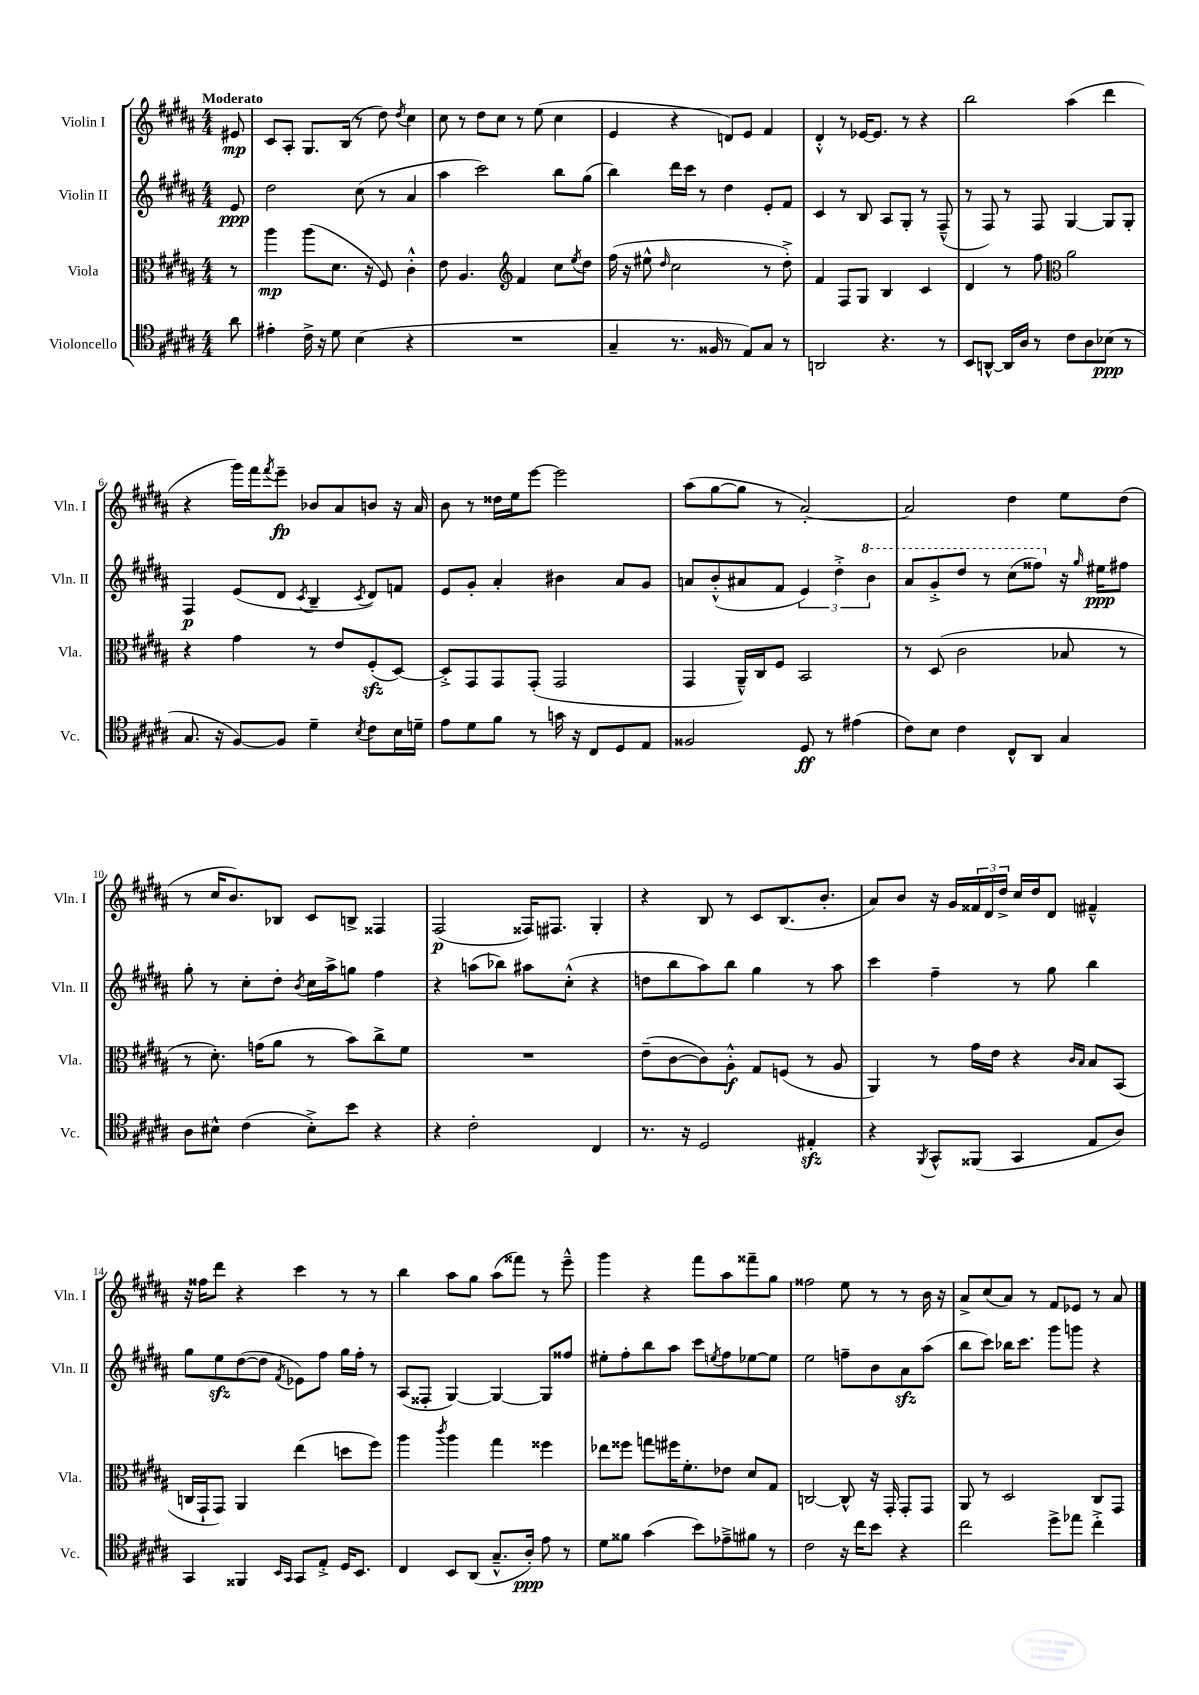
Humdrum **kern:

**kern	**dynam	**kern	**dynam	**kern	**dynam	**kern	**dynam
*part4	*part4	*part3	*part3	*part2	*part2	*part1	*part1
*staff4	*staff4	*staff3	*staff3	*staff2	*staff2	*staff1	*staff1
*I"Violoncello	*	*I"Viola	*	*I"Violin II	*	*I"Violin I	*
*I'Vc.	*	*I'Vla.	*	*I'Vln. II	*	*I'Vln. I	*
*clefC4	*	*clefC3	*	*clefG2	*	*clefG2	*
*k[f#c#g#d#a#]	*	*k[f#c#g#d#a#]	*	*k[f#c#g#d#a#]	*	*k[f#c#g#d#a#]	*
*M4/4	*	*M4/4	*	*M4/4	*	*M4/4	*
=	=	=	=	=	=	=	=
!	!	!	!	!	!	!LO:TX:a:B:t=Moderato	!
8a#\	.	8r	.	8e/	ppp	8e#X/	mp
=1	=1	=1	=1	=1	=1	=1	=1
4e#X'\	.	4aa#\	mp	2dd#\	.	8c#/L	.
.	.	.	.	.	.	8A#'/J	.
16c#^\	.	(8aa#\L	.	.	.	8.G#/L	.
16r	.	.	.	.	.	.	.
8d#\	.	8.d#\J	.	.	.	.	.
.	.	.	.	.	.	(16B/Jk	.
(4B\	.	.	.	(8cc#\	.	8r	.
.	.	16r	.	.	.	.	.
.	.	8F#/)	.	8r	.	8dd#\)	.
.	.	.	.	.	.	8qdd#/	.
4r	.	4c#'^^\	.	4a#/	.	4cc#\	.
=2	=2	=2	=2	=2	=2	=2	=2
1r	.	8e\	.	4aa#\	.	8cc#\	.
.	.	4.A#/	.	.	.	8r	.
.	.	.	.	2ccc#\)	.	8dd#\L	.
.	.	.	.	.	.	8cc#\J	.
*	*	*clefG2	*	*	*	*	*
.	.	4f#/	.	.	.	8r	.
.	.	.	.	.	.	(8ee\	.
.	.	8cc#\L	.	8bb\L	.	4cc#\	.
.	.	8qee/	.	.	.	.	.
.	.	8dd#\J	.	(8gg#\J	.	.	.
=3	=3	=3	=3	=3	=3	=3	=3
4G#~/	.	(16ff#\	.	4bb\)	.	4e/	.
.	.	16r	.	.	.	.	.
.	.	8ee#X^^\	.	.	.	.	.
.	.	16qqdd#/	.	.	.	.	.
8.r	.	2cc#\	.	16ddd#\LL	.	4r	.
.	.	.	.	16ccc#\JJ	.	.	.
.	.	.	.	8r	.	.	.
16F##X/	.	.	.	.	.	.	.
8r	.	.	.	4dd#\	.	8dn/L)	.
8E/L)	.	.	.	.	.	8e/J	.
8G#/J	.	8r	.	8e'/L	.	4f#/	.
8r	.	8dd#'^\)	.	8f#/J	.	.	.
=4	=4	=4	=4	=4	=4	=4	=4
2AAn/	.	4f#/	.	4c#/	.	4d#'^^/	.
.	.	8F#/L	.	8r	.	8r	.
.	.	8G#/J	.	8B/	.	[16e-X/KL	.
.	.	.	.	.	.	8.e-/J]	.
4.r	.	4B/	.	8A#/L	.	.	.
.	.	.	.	8G#'/J	.	8r	.
.	.	4c#/	.	8r	.	4r	.
8r	.	.	.	(8F#~^^/	.	.	.
=5	=5	=5	=5	=5	=5	=5	=5
8BB/L	.	4d#/	.	8r	.	2bb\	.
[8AAn^^/J	.	.	.	8F#/)	.	.	.
16AA/LL]	.	8r	.	8r	.	.	.
16A#/JJ	.	.	.	.	.	.	.
8r	.	8ff#\	.	8F#/	.	.	.
*	*	*clefC3	*	*	*	*	*
8c#\L	.	2a#\	.	[4G#/	.	(4aa#\	.
8A#\	.	.	.	.	.	.	.
(8B-X\J	ppp	.	.	8G#/L]	.	4ddd#\	.
8r	.	.	.	8G#'/J	.	.	.
!!LO:LB:g=z
=6	=6	=6	=6	=6	=6	=6	=6
8.G#/	.	4r	.	4F#/	p	4r	.
16r	.	.	.	.	.	.	.
[8F#/L)	.	4g#\	.	(8e/L	.	16ggg#\LL)	.
.	.	.	.	.	.	16fff#\J	.
.	.	.	.	.	.	8qfff#/	.
8F#/J]	.	.	.	8d#/J	.	8eee~\J	fp
.	.	.	.	8qc#/	.	.	.
4d#~\	.	8r	.	4B~/	.	8b-X/L	.
.	.	8e/L	.	.	.	8a#/	.
8qB/	.	.	.	8qc#/	.	.	.
8c#\L	.	(8F#zz'/	.	8d#/L)	.	8bn/J	.
16B\L	.	[8D#/J)	.	8fn/J	.	16r	.
16dn~\JJ	.	.	.	.	.	16a#/	.
=7	=7	=7	=7	=7	=7	=7	=7
8e\L	.	8D#'^/L]	.	8e/L	.	8b\	.
8d#\	.	8GG#/	.	8g#'/J	.	8r	.
8f#\J	.	8GG#/	.	4a#'/	.	16dd##X\LL	.
.	.	.	.	.	.	16ee\J	.
8r	.	(8GG#'/J	.	.	.	[8eee\J	.
16gn\	.	2GG#/	.	4b#X\	.	2eee\]	.
16r	.	.	.	.	.	.	.
8C#/L	.	.	.	.	.	.	.
8D#/	.	.	.	8a#/L	.	.	.
8E/J	.	.	.	8g#/J	.	.	.
=8	=8	=8	=8	=8	=8	=8	=8
2F##X/	.	4GG#/	.	8an/L	.	(8aa#\L	.
.	.	.	.	(8b'^^/	.	[8gg#\	.
.	.	16AA#~^^/LL)	.	8a#X/	.	8gg#\J]	.
.	.	16C#/J	.	.	.	.	.
.	.	8F#/J	.	8f#/J	.	8r	.
8D#/	ff	2BB/	.	6e/)	.	[2a#'/)	.
8r	.	.	.	.	.	.	.
.	.	.	.	6dd#'^\	.	.	.
(4e#X\	.	.	.	.	.	.	.
*	*	*	*	*8va	*	*	*
.	.	.	.	6bb\	.	.	.
=9	=9	=9	=9	=9	=9	=9	=9
8c#\L)	.	8r	.	8aa#/L	.	2a#/]	.
8B\J	.	(8D#/	.	8gg#'^/	.	.	.
4c#\	.	2c#\	.	8ddd#/J	.	.	.
.	.	.	.	8r	.	.	.
8C#^^/L	.	.	.	(8ccc#\L	.	4dd#\	.
8AA#/J	.	.	.	8fff##X\J)	.	.	.
*	*	*	*	*X8va	*	*	*
4G#/	.	8B-X/	.	16r	.	8ee\L	.
.	.	.	.	16qqgg#/	.	.	.
.	.	.	.	16ee#X\KL	ppp	.	.
.	.	8r	.	8ff#X\J	.	(8dd#\J	.
!!LO:LB:g=z
=10	=10	=10	=10	=10	=10	=10	=10
8A#\L	.	8r	.	8gg#'\	.	8r	.
8B#X^^\J	.	8.d#'\)	.	8r	.	16cc#/KL	.
.	.	.	.	.	.	8.b/)	.
(4c#\	.	.	.	8cc#'\L	.	.	.
.	.	(16gn\KL	.	.	.	.	.
.	.	8a#\J	.	8dd#'\J	.	8B-X/J	.
.	.	.	.	8qb/	.	.	.
8B#'^\L)	.	8r	.	16cc#\LL	.	8c#/L	.
.	.	.	.	16aa#^\J	.	.	.
8b\J	.	8b\L)	.	8ggn\J	.	8Bn^/J	.
4r	.	8cc#^\	.	4ff#\	.	4F##X/	.
.	.	8f#\J	.	.	.	.	.
=11	=11	=11	=11	=11	=11	=11	=11
4r	.	1r	.	4r	.	(2F#/	p
2c#'\	.	.	.	(8aan\L	.	.	.
.	.	.	.	8bb-X\J)	.	.	.
.	.	.	.	8aa#X\L	.	16F##X/KL)	.
.	.	.	.	.	.	8.F#X/J	.
.	.	.	.	(8cc#'^^\J	.	.	.
4C#/	.	.	.	4r	.	4G#'/	.
=12	=12	=12	=12	=12	=12	=12	=12
8.r	.	(8e~\L	.	8ddn\L	.	4r	.
.	.	[8c#\	.	8bb\	.	.	.
16r	.	.	.	.	.	.	.
2D#/	.	8c#\])	.	8aa#\)	.	8B/	.
.	.	8A#'^^\J	f	8bb\J	.	8r	.
.	.	8G#/L	.	4gg#\	.	8c#/L	.
.	.	(8Fn/J	.	.	.	(8.B/	.
4E#Xzz'/	.	8r	.	8r	.	.	.
.	.	.	.	.	.	8.b'/J	.
.	.	8A#/	.	8aa#\	.	.	.
=13	=13	=13	=13	=13	=13	=13	=13
4r	.	4AA#/)	.	4ccc#\	.	8a#/L)	.
.	.	.	.	.	.	8b/J	.
8qFF#/	.	.	.	.	.	.	.
8GG#^^/L	.	8r	.	4ff#~\	.	16r	.
.	.	.	.	.	.	16g#/LL	.
(8FF##X/J	.	16g#\LL	.	.	.	24f##X/	.
.	.	.	.	.	.	24d#/	.
.	.	16e\JJ	.	.	.	.	.
.	.	.	.	.	.	24dd#^/JJ	.
4GG#/	.	4r	.	8r	.	16cc#/LL	.
.	.	.	.	.	.	16dd#/J	.
.	.	.	.	8gg#\	.	8d#/J	.
.	.	16qqc#/LL	.	.	.	.	.
.	.	16qqB/JJ	.	.	.	.	.
8E/L	.	8B/L	.	4bb\	.	4f#X~^^/	.
8A#/J)	.	(8BB/J	.	.	.	.	.
!!LO:LB:g=z
=14	=14	=14	=14	=14	=14	=14	=14
4GG#/	.	16Cn/LL	.	8gg#\L	.	16r	.
.	.	16GG#`/J	.	.	.	16ff##X\KL	.
.	.	8GG#/J)	.	8eezz\	.	8ddd#\J	.
4FF##X/	.	4AA#/	.	([8dd#\	.	4r	.
.	.	.	.	8dd#\J]	.	.	.
16qqBB/LL	.	.	.	.	.	.	.
16qqGG#/JJ	.	.	.	8qf#/	.	.	.
8GG#/L	.	(4ee\	.	8e-X\L)	.	4ccc#\	.
8E'^/J	.	.	.	8ff#\J	.	.	.
16D#/KL	.	8ddn\L	.	16gg#\LL	.	8r	.
8.BB/J	.	.	.	16ff#'\JJ	.	.	.
.	.	8ff#\J)	.	8r	.	8r	.
=15	=15	=15	=15	=15	=15	=15	=15
4C#/	.	4aa#\	.	(8A#/L	.	4bb\	.
.	.	.	.	8F##X'/J	.	.	.
.	.	8qccc#/	.	.	.	.	.
8BB/L	.	4aa#\	.	[4G#/)	.	8aa#\L	.
(8AA#/J	.	.	.	.	.	8gg#\J	.
8.G#~^^/L	.	4gg#\	.	4G#/_	.	(8aa#\L	.
.	.	.	.	.	.	8fff##X\J)	.
16A#'/Jk)	ppp	.	.	.	.	.	.
8e\	.	4ff##X\	.	8G#/L]	.	8r	.
8r	.	.	.	8ff##X/J	.	8eee~^^\	.
=16	=16	=16	=16	=16	=16	=16	=16
8d#\L	.	8ee-X\L	.	8ee#X'\L	.	4ggg#\	.
8f##X\J	.	8ff##X\J	.	8ff#'\	.	.	.
(4g#\	.	8ggn\L	.	8bb\	.	4r	.
.	.	16ff#X\K	.	8aa#\J	.	.	.
.	.	8.f#'\	.	.	.	.	.
8b\L)	.	.	.	8ccc#\L	.	8fff#\L	.
.	.	.	.	8qeen/	.	.	.
8e-X~^\	.	8e-X\J	.	8ff#\	.	8aa#\	.
8f#X\J	.	8d#/L	.	[8ee-X\	.	8fff##X~\	.
8r	.	8G#/J	.	8ee-\J]	.	8gg#\J	.
=17	=17	=17	=17	=17	=17	=17	=17
2c#\	.	[2Cn/	.	2ee\	.	2ff##X\	.
16r	.	8C^^/]	.	8ffn~\L	.	8ee\	.
16cc#\KL	.	.	.	.	.	.	.
8b\J	.	16r	.	8b\	.	8r	.
.	.	16GG#'/	.	.	.	.	.
4r	.	8GG#'/L	.	8a#zz\	.	8r	.
.	.	8GG#/J	.	(8aa#\J	.	16b\	.
.	.	.	.	.	.	16r	.
=18	=18	=18	=18	=18	=18	=18	=18
2cc#\	.	8AA#/	.	8bb\L	.	8a#^/L	.
.	.	8r	.	8ccc#\J)	.	(8cc#/	.
.	.	2D#/	.	16bb-X\KL	.	8a#/J)	.
.	.	.	.	8.ccc#\J	.	.	.
.	.	.	.	.	.	8r	.
8dd#^\L	.	.	.	8ggg#\L	.	8f#/L	.
8ee-X\J	.	.	.	8gggn\J	.	8e-X/J	.
4cc#'^\	.	8C#/L	.	4r	.	8r	.
.	.	8GG#/J	.	.	.	8a#/	.
==	==	==	==	==	==	==	==
*-	*-	*-	*-	*-	*-	*-	*-
